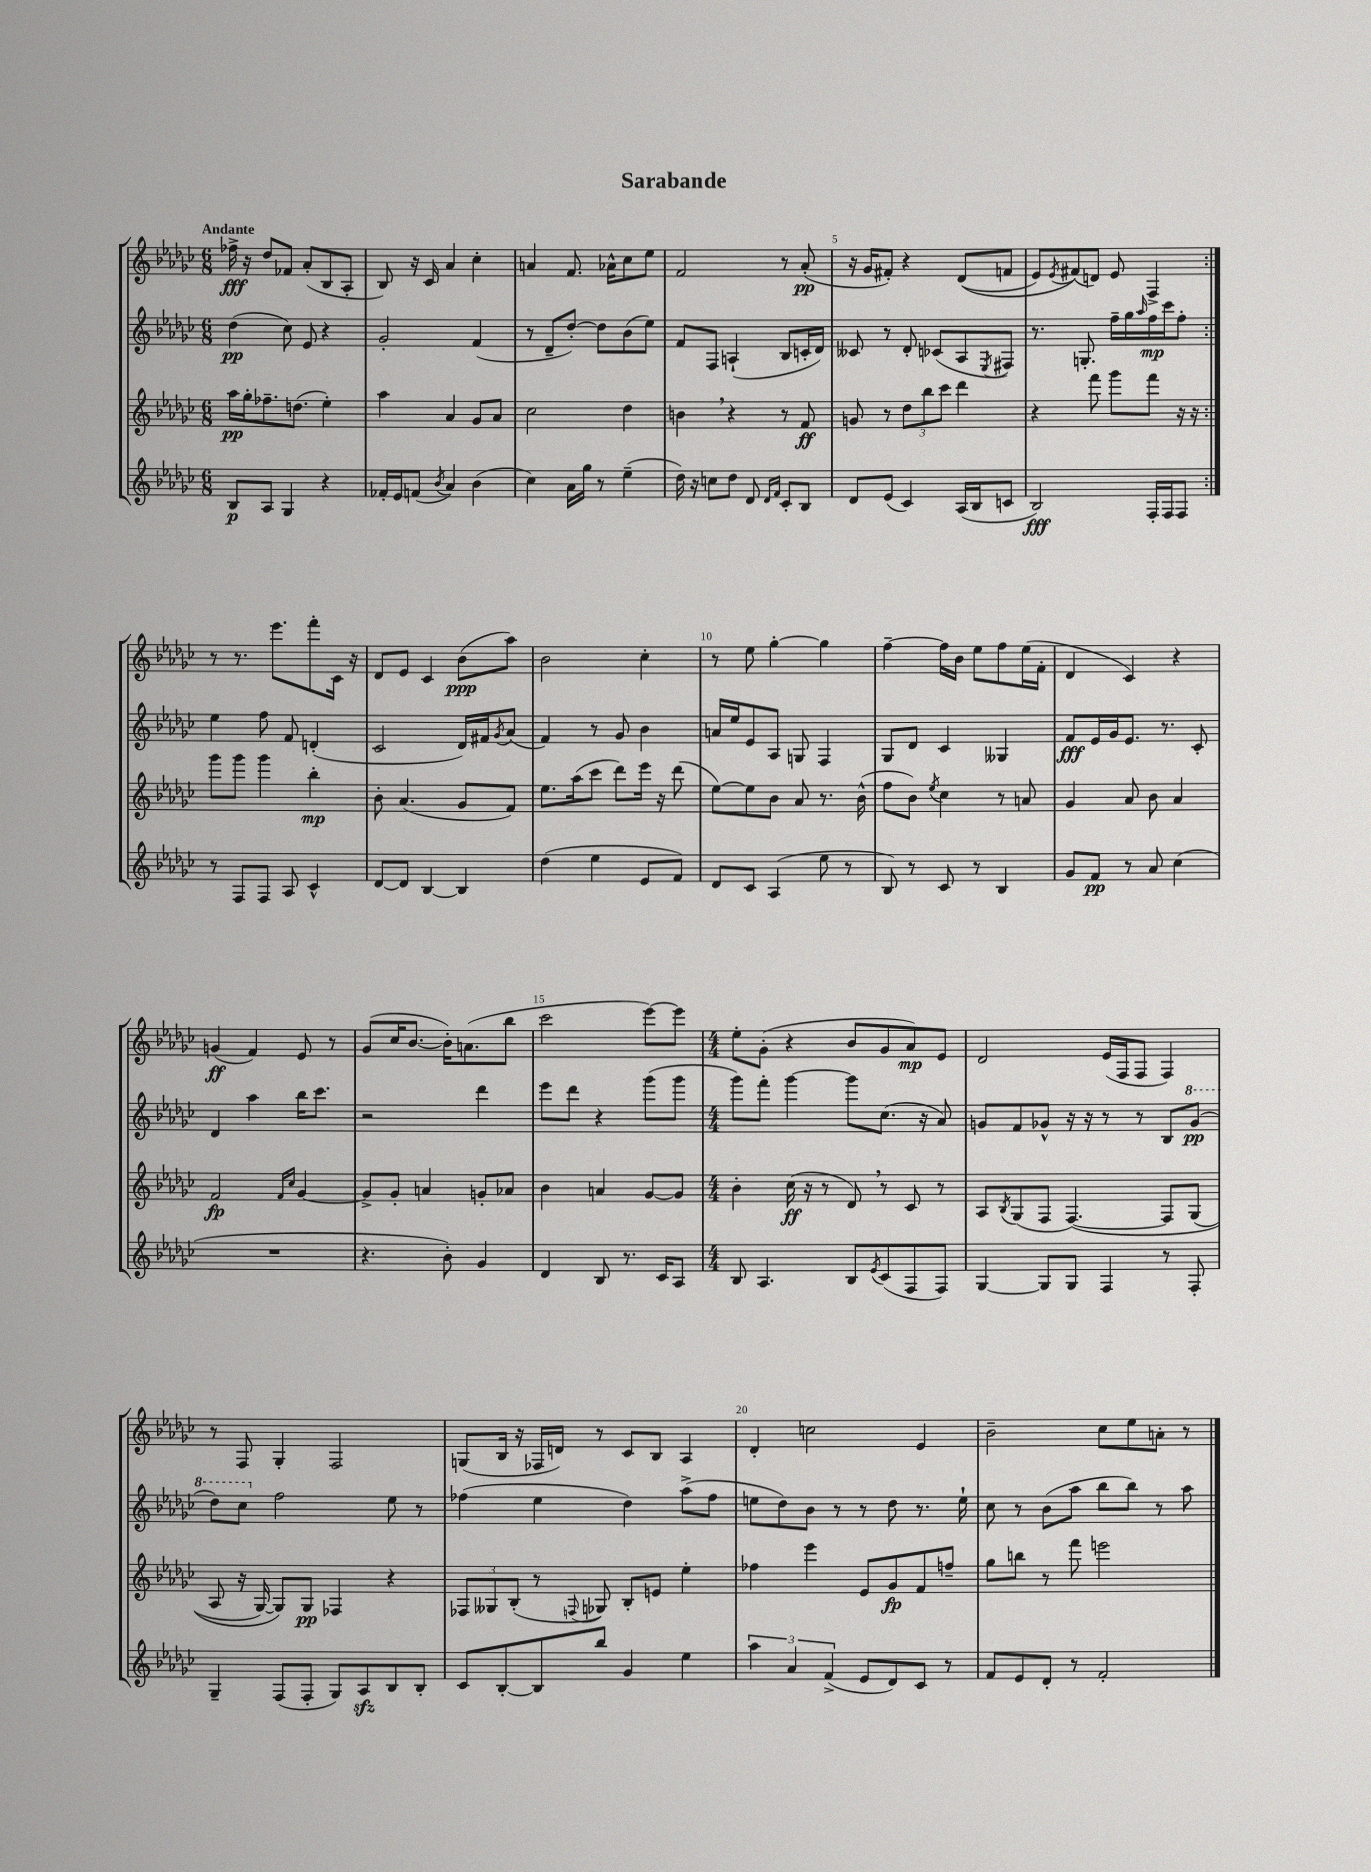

**kern	**dynam	**kern	**dynam	**kern	**dynam	**kern	**dynam
*part4	*part4	*part3	*part3	*part2	*part2	*part1	*part1
*staff4	*staff4	*staff3	*staff3	*staff2	*staff2	*staff1	*staff1
*clefG2	*	*clefG2	*	*clefG2	*	*clefG2	*
*k[b-e-a-d-g-c-]	*	*k[b-e-a-d-g-c-]	*	*k[b-e-a-d-g-c-]	*	*k[b-e-a-d-g-c-]	*
*M6/8	*	*M6/8	*	*M6/8	*	*M6/8	*
=1	=1	=1	=1	=1	=1	=1	=1
!	!	!	!	!	!	!LO:TX:a:B:t=Andante	!
8B-/L	p	16aa-\LL	pp	(4dd-\	pp	16ff-X^\	fff
.	.	16gg-'\J	.	.	.	16r	.
8A-/J	.	8.ff-X~\	.	.	.	8dd-/L	.
4G-/	.	.	.	8cc-\)	.	8f-X/J	.
.	.	(8.ddn\J	.	.	.	.	.
.	.	.	.	8e-/	.	(8a-'/L	.
4r	.	4ee-'\)	.	4r	.	8B-/	.
.	.	.	.	.	.	8A-'/J	.
=2	=2	=2	=2	=2	=2	=2	=2
16f-X'/LL	.	4aa-\	.	2g-'/	.	8B-/)	.
16e-/J	.	.	.	.	.	.	.
(8fn/J	.	.	.	.	.	16r	.
.	.	.	.	.	.	16c-/	.
8qb-/	.	.	.	.	.	.	.
4a-/)	.	4a-/	.	.	.	4a-/	.
(4b-\	.	8g-/L	.	(4f/	.	4cc-'\	.
.	.	8a-/J	.	.	.	.	.
=3	=3	=3	=3	=3	=3	=3	=3
4cc-\)	.	2cc-\	.	8r	.	4an/	.
.	.	.	.	8d-~/L	.	.	.
16a-\LL	.	.	.	[8dd-'/J)	.	8.f/	.
16gg-\JJ	.	.	.	.	.	.	.
8r	.	.	.	8dd-\L]	.	.	.
.	.	.	.	.	.	16a-X^^\KL	.
(4ee-~\	.	4dd-\	.	(8b-\	.	8cc-\	.
.	.	.	.	8ee-\J)	.	8ee-\J	.
=4	=4	=4	=4	=4	=4	=4	=4
16dd-\)	.	4bn,\	.	8f/L	.	2f/	.
16r	.	.	.	.	.	.	.
8ccn\L	.	.	.	8F/J	.	.	.
8dd-\J	.	4r	.	(4An`/	.	.	.
8d-/	.	.	.	.	.	.	.
16qqd-/LL	.	.	.	.	.	.	.
16qqf/JJ	.	.	.	.	.	.	.
8c-'/L	.	8r	.	8B-/L	.	8r	.
8B-/J	.	8f/	ff	16cn'/L	.	(8a-'/	pp
.	.	.	.	16d-/JJ)	.	.	.
=5	=5	=5	=5	=5	=5	=5	=5
8d-/L	.	8gn/	.	8c--X/	.	16r	.
.	.	.	.	.	.	16g-/KL	.
(8e-/J	.	8r	.	8r	.	8f#X'/J)	.
4c-/)	.	12dd-\L	.	8d-'/	.	4r	.
.	.	12bb-\	.	.	.	.	.
.	.	.	.	(8c-X/L	.	.	.
.	.	12ccc-\J	.	.	.	.	.
(16A-/LL	.	4ddd-\	.	8A-/	.	((8d-/L	.
16B-/J	.	.	.	.	.	.	.
.	.	.	.	8qE-/	.	.	.
8cn/J	.	.	.	8F#X/J)	.	8fn/J	.
=6	=6	=6	=6	=6	=6	=6	=6
2B-/)	fff	4r	.	8.r	.	8e-/L)	.
.	.	.	.	.	.	8qe-/	.
.	.	.	.	.	.	(8f#X/)	.
.	.	.	.	8.Gn'/	.	.	.
.	.	8fff\	.	.	.	8dn/J)	.
.	.	8ggg-\L	.	16ff~\LL	.	8e-/	.
.	.	.	.	16gg-\	.	.	.
.	.	.	.	16qqaa-/	.	.	.
16F'/LL	.	8fff\J	.	16ff\	mp	4F^/	.
16F/J	.	.	.	16ccc-\J	.	.	.
8F/J	.	16r	.	8ff'\J	.	.	.
.	.	16r	.	.	.	.	.
!!LO:LB:g=z
=7:|!	=7:|!	=7:|!	=7:|!	=7:|!	=7:|!	=7:|!	=7:|!
8r	.	8ggg-\L	.	4ee-\	.	8r	.
8F/L	.	8ggg-\J	.	.	.	8.r	.
8F/J	.	4ggg-\	.	8ff\	.	.	.
.	.	.	.	.	.	8.eee-\L	.
8A-/	.	.	.	8f/	.	.	.
4c-^^/	.	4bb-'\	mp	(4dn'/	.	8fff'\	.
.	.	.	.	.	.	16c-\Jk	.
.	.	.	.	.	.	16r	.
=8	=8	=8	=8	=8	=8	=8	=8
[8d-/L	.	8b-'\	.	2c-/	.	8d-/L	.
8d-/J]	.	(4.a-/	.	.	.	8e-/J	.
[4B-/	.	.	.	.	.	4c-/	.
4B-/]	.	8g-/L	.	16d-/LL)	.	(8b-\L	ppp
.	.	.	.	16f#X/J	.	.	.
.	.	.	.	8qg-/	.	.	.
.	.	8f/J)	.	(8a-/J	.	8aa-\J)	.
=9	=9	=9	=9	=9	=9	=9	=9
(4dd-\	.	8.ee-\L	.	4f/)	.	2b-\	.
.	.	(16aa-\k	.	.	.	.	.
4ee-\	.	8ccc-\J	.	8r	.	.	.
.	.	8ddd-\L)	.	8g-/	.	.	.
8e-/L	.	16eee-\Jk	.	4b-\	.	4cc-'\	.
.	.	16r	.	.	.	.	.
8f/J)	.	(8ddd-\	.	.	.	.	.
=10	=10	=10	=10	=10	=10	=10	=10
8d-/L	.	[8ee-\L)	.	16an/LL	.	8r	.
.	.	.	.	16ee-/J	.	.	.
8c-/J	.	8ee-\]	.	8e-/	.	8ee-\	.
(4A-/	.	8b-\J	.	8A-/J	.	[4gg-'\	.
.	.	8a-/	.	8Gn/	.	.	.
8ee-\	.	8.r	.	4F/	.	4gg-\]	.
8r	.	.	.	.	.	.	.
.	.	(16b-^^\	.	.	.	.	.
=11	=11	=11	=11	=11	=11	=11	=11
8B-/)	.	8ff\L	.	8G-/L	.	[4ff~\	.
8r	.	8b-\J)	.	8d-/J	.	.	.
.	.	8qee-/	.	.	.	.	.
8c-/	.	4cc-\	.	4c-/	.	16ff\LL]	.
.	.	.	.	.	.	16b-\JJ	.
8r	.	.	.	.	.	8ee-\L	.
4B-/	.	8r	.	4G--X/	.	8ff\	.
.	.	8an/	.	.	.	(16ee-\L	.
.	.	.	.	.	.	16f'\JJ	.
=12	=12	=12	=12	=12	=12	=12	=12
8g-/L	.	4g-/	.	8f/L	fff	4d-/	.
8f/J	pp	.	.	16e-/L	.	.	.
.	.	.	.	16g-/J	.	.	.
8r	.	8a-/	.	8.e-/J	.	4c-/)	.
8a-/	.	8b-\	.	.	.	.	.
.	.	.	.	8.r	.	.	.
(4cc-\	.	4a-/	.	.	.	4r	.
.	.	.	.	8c-'/	.	.	.
!!LO:LB:g=z
=13	=13	=13	=13	=13	=13	=13	=13
2.r	.	2f/	fp	4d-/	.	(4gn/	ff
.	.	.	.	4aa-\	.	4f/)	.
.	.	16qqf/LL	.	.	.	.	.
.	.	16qqcc-/JJ	.	.	.	.	.
.	.	[4g-/	.	16bb-\KL	.	8e-/	.
.	.	.	.	8.ccc-\J	.	.	.
.	.	.	.	.	.	8r	.
=14	=14	=14	=14	=14	=14	=14	=14
4.r	.	8g-^/L]	.	2r	.	(8g-/L	.
.	.	8g-'/J	.	.	.	16cc-/K	.
.	.	.	.	.	.	[8.b-/J	.
.	.	4an/	.	.	.	.	.
8b-'\)	.	.	.	.	.	16b-'\KL])	.
.	.	.	.	.	.	(8.an\	.
4g-/	.	8gn'/L	.	4ddd-\	.	.	.
.	.	8a-X/J	.	.	.	8bb-\J	.
=15	=15	=15	=15	=15	=15	=15	=15
4d-/	.	4b-\	.	8eee-\L	.	2ccc-\	.
.	.	.	.	8ddd-\J	.	.	.
8B-/	.	4an/	.	4r	.	.	.
8.r	.	.	.	.	.	.	.
.	.	[8g-/L	.	(8ggg-\L	.	[8eee-\L)	.
16c-/KL	.	.	.	.	.	.	.
8A-/J	.	8g-/J]	.	8ggg-\J	.	8eee-\J]	.
=16	=16	=16	=16	=16	=16	=16	=16
*M4/4	*	*M4/4	*	*M4/4	*	*M4/4	*
8B-/	.	4b-'\	.	8ggg-\L)	.	8ee-'\L	.
4.A-/	.	.	.	8fff'\J	.	(8g-'\J	.
.	.	(16cc-\	ff	[4ggg-\	.	4r	.
.	.	16r	.	.	.	.	.
.	.	8r	.	.	.	.	.
8B-/L	.	8d-,/)	.	8ggg-\L]	.	8b-/L	.
8qe-/	.	.	.	.	.	.	.
(8c-/	.	8r	.	(8.cc-\J	.	8g-/	.
8F/	.	8c-/	.	.	.	8a-/)	mp
.	.	.	.	16r	.	.	.
8F/J)	.	8r	.	8a-/)	.	8e-/J	.
=17	=17	=17	=17	=17	=17	=17	=17
[4G-/	.	8A-/L	.	8gn/L	.	2d-/	.
.	.	8qB-/	.	.	.	.	.
.	.	(8G-/	.	8f/	.	.	.
8G-/L]	.	8F/J	.	8g-X^^/J	.	.	.
8G-/J	.	([4.F/)	.	16r	.	.	.
.	.	.	.	16r	.	.	.
4F/	.	.	.	8r	.	(16e-/LL	.
.	.	.	.	.	.	16F/J	.
.	.	.	.	8r	.	8F/J	.
8r	.	8F/L]	.	8B-/L	.	4F/)	.
*	*	*	*	*8va	*	*	*
8F'/	.	(8G-/J	.	(8gg-/J	pp	.	.
!!LO:LB:g=z
=18	=18	=18	=18	=18	=18	=18	=18
4G-~/	.	8A-/	.	8ddd-\L)	.	8r	.
.	.	16r	.	8ccc-\J	.	8F/	.
.	.	[16G-/)	.	.	.	.	.
*	*	*	*	*X8va	*	*	*
(8F/L	.	8G-/L])	.	2ff\	.	4G-'/	.
8F'/J	.	8G-/J	pp	.	.	.	.
8G-/L)	.	4F-X/	.	.	.	2F/	.
8A-zz/	.	.	.	.	.	.	.
8B-/	.	4r	.	8ee-\	.	.	.
8B-'/J	.	.	.	8r	.	.	.
=19	=19	=19	=19	=19	=19	=19	=19
8c-/L	.	12F-X/L	.	(4ff-X\	.	(8Gn/L	.
.	.	12G--X/	.	.	.	.	.
[8B-'/	.	.	.	.	.	16B-/Jk	.
.	.	(12B-'/J	.	.	.	.	.
.	.	.	.	.	.	16r	.
8B-/]	.	8r	.	4ee-\	.	16F-X/LL	.
.	.	.	.	.	.	16dn/JJ)	.
.	.	8qqFn/	.	.	.	.	.
8bb-/J	.	8G-X/)	.	.	.	8r	.
4g-/	.	8B-'/L	.	4dd-\)	.	8c-/L	.
.	.	8en/J	.	.	.	8B-/J	.
4ee-\	.	4ee-'\	.	(8aa-^\L	.	4A-/	.
.	.	.	.	8ff-\J	.	.	.
=20	=20	=20	=20	=20	=20	=20	=20
6aa-\	.	4ff-X\	.	8een\L	.	4d-'/	.
.	.	.	.	8dd-\)	.	.	.
6a-/	.	.	.	.	.	.	.
.	.	4eee-\	.	8b-\J	.	2ccn\	.
(6f^/	.	.	.	.	.	.	.
.	.	.	.	8r	.	.	.
8e-/L	.	8e-/L	.	8r	.	.	.
8d-/)	.	8g-/	fp	8dd-\	.	.	.
8c-/J	.	8f/	.	8.r	.	4e-/	.
8r	.	8ffn~/J	.	.	.	.	.
.	.	.	.	16ee`\	.	.	.
=21	=21	=21	=21	=21	=21	=21	=21
8f/L	.	8gg-\L	.	8cc-\	.	2b-~\	.
8e-/	.	8bbn\J	.	8r	.	.	.
8d-'/J	.	8r	.	(8b-\L	.	.	.
8r	.	8fff\	.	8aa-\J	.	.	.
2f'/	.	2eeen\	.	8bb-\L	.	8cc-\L	.
.	.	.	.	8bb-\J)	.	8ee-\	.
.	.	.	.	8r	.	8an'\J	.
.	.	.	.	8aa-\	.	8r	.
==	==	==	==	==	==	==	==
*-	*-	*-	*-	*-	*-	*-	*-
